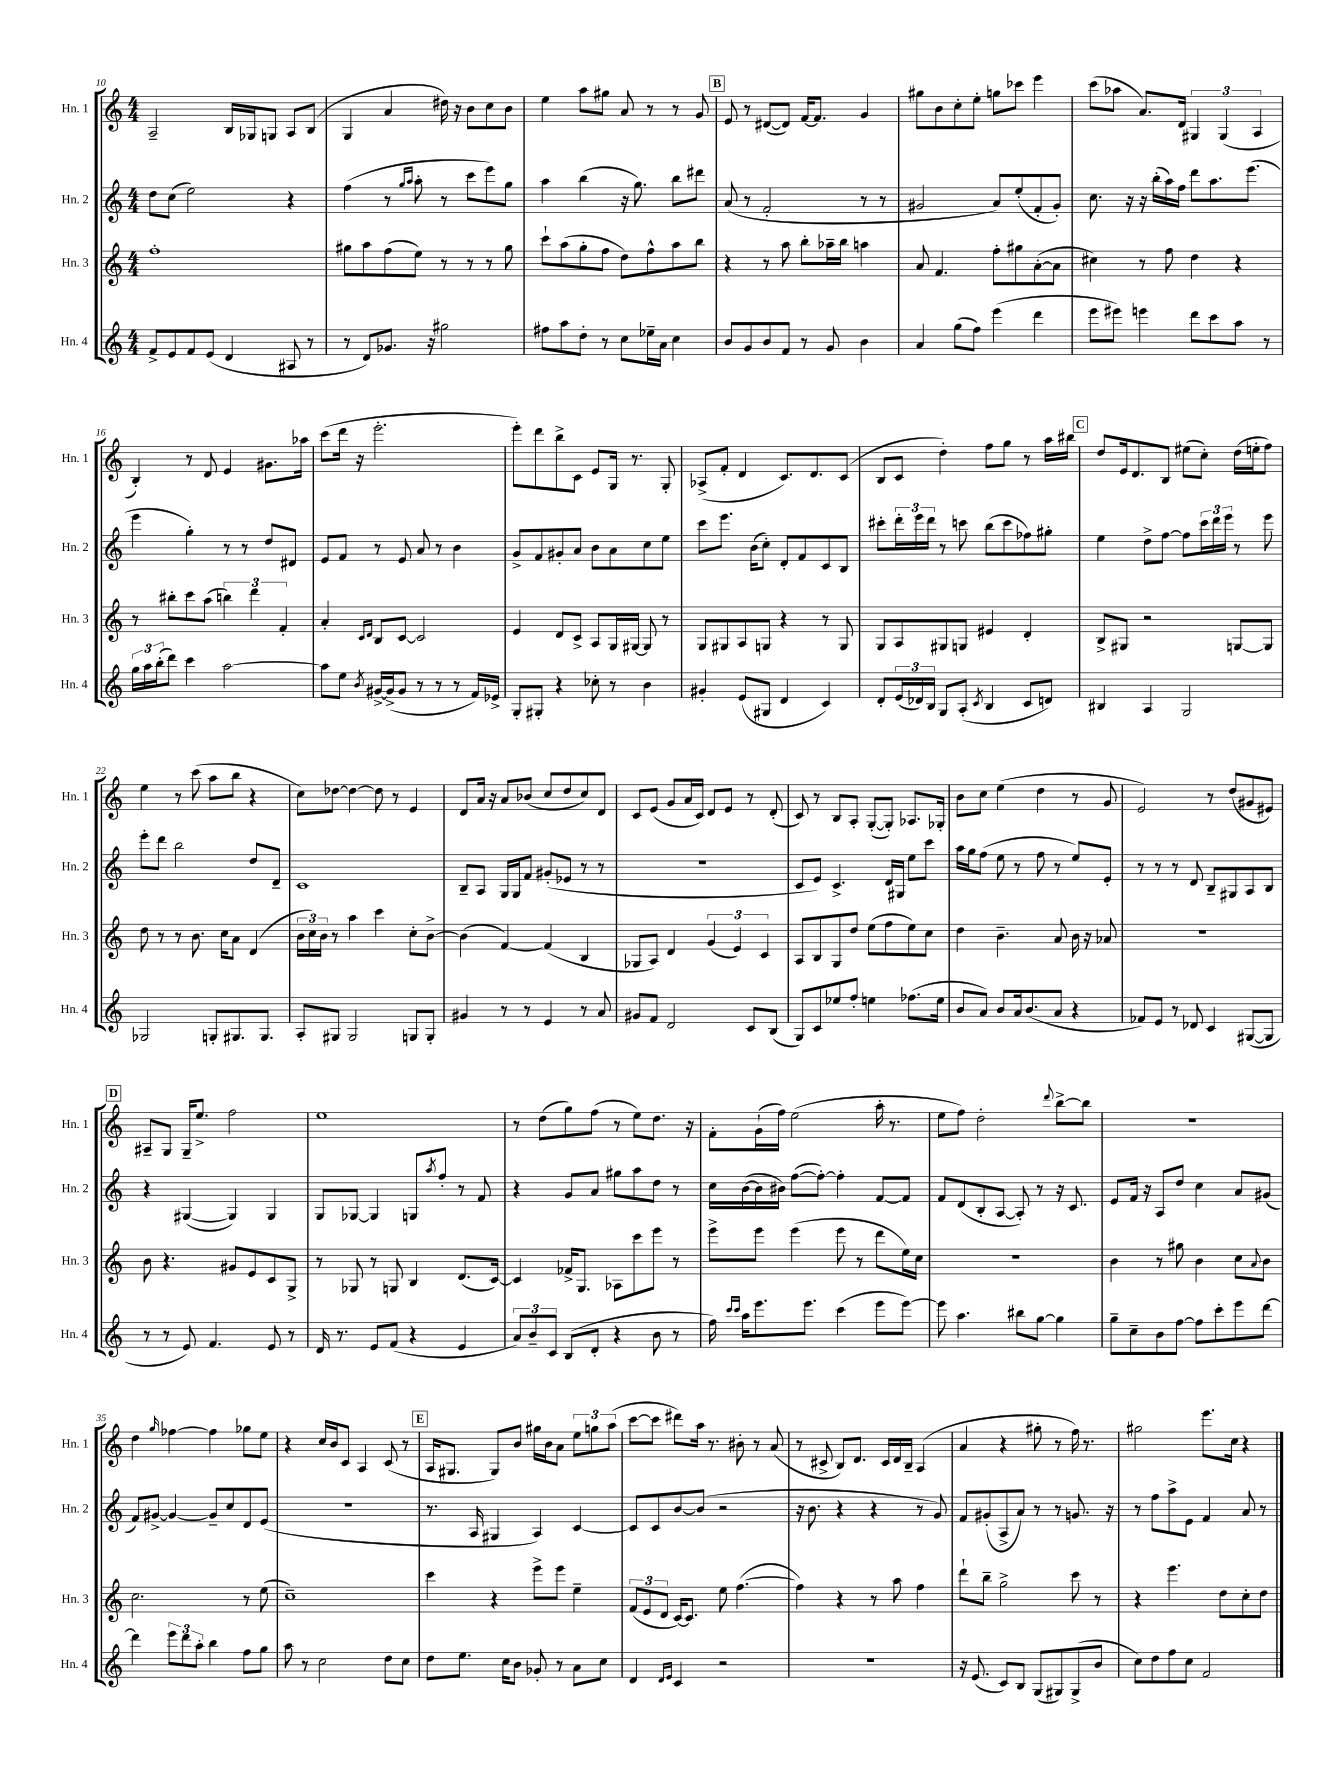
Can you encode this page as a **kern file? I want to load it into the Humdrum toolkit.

**kern	**kern	**kern	**kern
*part4	*part3	*part2	*part1
*staff4	*staff3	*staff2	*staff1
*I"Hn. 4	*I"Hn. 3	*I"Hn. 2	*I"Hn. 1
*I'Hn. 4	*I'Hn. 3	*I'Hn. 2	*I'Hn. 1
*clefG2	*clefG2	*clefG2	*clefG2
*k[]	*k[]	*k[]	*k[]
*M4/4	*M4/4	*M4/4	*M4/4
=10	=10	=10	=10
8f^/L	1ff'	8dd\L	2A~/
8e/	.	(8cc\J	.
8f/	.	2ee\)	.
(8e/J	.	.	.
4d/	.	.	16B/LL
.	.	.	16G-X/J
.	.	.	8Gn/J
8A#X/	.	4r	8A/L
8r	.	.	(8B/J
=11	=11	=11	=11
8r	8gg#X\L	(4ff\	4G/
8d/L)	8aa\	.	.
8.g-X/J	(8ff\	8r	4a/
.	.	16qqgg/LL	.
.	.	16qqaa/JJ	.
.	8ee\J)	8aa'\	.
16r	.	.	.
2gg#X\	8r	8r	16dd#X\)
.	.	.	16r
.	8r	8ccc\L	8b\L
.	8r	8eee\)	8cc\
.	8gg#\	8gg\J	8b\J
=12	=12	=12	=12
8ff#X\L	8ccc`\L	4aa\	4ee\
8aa\	(8aa\	.	.
8dd'\J	8gg'\	(4bb\	8aa\L
8r	8ff\J	.	8gg#X\J
8cc\L	8dd\L)	16r	8a/
.	.	8.gg\)	.
16ee-X~\L	8ff^^\	.	8r
16a\JJ	.	.	.
4cc\	8aa\	8bb\L	8r
.	8bb\J	8ddd#X\J	8g/
!!LO:REH:place=s1:t=B
=13	=13	=13	=13
8b/L	4r	(8a/	8e/
8g/	.	8r	8r
8b/	8r	2f'/	([8d#X/L
8f/J	8aa\	.	8d#/J])
8r	8bb'\L	.	[16f/KL
.	.	.	8.f/J]
8g/	16aa-X~\L	.	.
.	16bb\JJ	.	.
4b\	4aan\	8r	4g/
.	.	8r	.
=14	=14	=14	=14
4a/	8a/	2g#X/	8gg#X\L
.	4.f/	.	8b\
(8gg\L	.	.	8cc'\
8ff\J)	.	.	8ee'\J
(4eee\	8ff'\L	8a/L)	8ggn\L
.	8gg#X\	(8ee'/	8ccc-X\J
4ddd\	([8a'\	8f'/	4eee\
.	8a\J]	8g#'/J)	.
=15	=15	=15	=15
8eee\L	4cc#X\)	8.cc\	(8ccc\L
8eee#X\J)	.	.	8aa-X\J
.	.	16r	.
4eeen\	8r	16r	8.a/L)
.	.	(16bb'\LL	.
.	8ff\	16aa\)	.
.	.	16ff\JJ	16d/Jk
8ddd\L	4dd\	8ddd\L	6G#X/
8ccc\	.	8.aa\	.
.	.	.	(6G#/
8aa\J	4r	.	.
.	.	(8.eee\J	.
.	.	.	6A/
8r	.	.	.
!!LO:LB:g=z
=16	=16	=16	=16
24gg\LL	8r	4eee\	4B'/)
24aa\	.	.	.
(24bb'\J	.	.	.
8ddd\J)	8bb#X'\L	.	.
4ccc\	8ccc\	4gg'\)	8r
.	(8aa\J	.	8d/
[2aa\	6bbn\)	8r	4e/
.	.	8r	.
.	6ddd\	.	.
.	.	8dd/L	8.g#X\L
.	6f'/	.	.
.	.	8d#X/J	.
.	.	.	16aa-X\Jk
=17	=17	=17	=17
8aa\L]	4a'/	8e/L	(8ccc\L
8ee\J	.	8f/J	16ddd\Jk
.	.	.	16r
.	16qqc/LL	.	.
8qb/	16qqd/JJ	.	.
[16g#X^/LL	8B/L	8r	2.eee'\
(16g#^/J]	.	.	.
8g#/J	[8c/J	8e/	.
8r	2c/]	8a/	.
8r	.	8r	.
8r	.	4b\	.
16f/LL)	.	.	.
16e-X^/JJ	.	.	.
=18	=18	=18	=18
8G'/L	4e/	8g^/L	8eee'\L)
8G#X'/J	.	8f/	8ddd\
4r	8d/L	8g#X'/	8bb^\
.	8c^/J	8a/J	8c\J
8cc-X'\	8A/L	8b\L	8e/L
8r	16G/L	8a\	16G/Jk
.	[16G#X/JJ	.	8.r
4b\	8G#/]	8cc\	.
.	8r	8ee\J	8G'/
=19	=19	=19	=19
4g#X'/	8G/L	8ccc\L	(8A-X^/L
.	8G#X/	8.eee\J	8f'/J
(8e/L	8A/	.	4d/
.	.	(16b\KL	.
8G#X/J	8Gn/J	8cc'\J)	.
4d/	4r	8d'/L	8.c/L)
.	.	8f/	.
.	.	.	8.d/
4c/)	8r	8c/	.
.	8G/	8B/J	(8c/J
=20	=20	=20	=20
8d'/L	8G/L	8ccc#X'\L	8B/L
(24e/L	8A/	24ddd'\L	8c/J
24d-X/)	.	24eee\	.
24B/JJ	.	24ddd\JJ	.
8G/L	8G#X/	8r	4dd'\)
(8A'/J	8Gn/J	8cccn\	.
8qc/	.	.	.
4B/	4e#X/	(8bb\L	8ff\L
.	.	8ccc\	8gg\J
8c/L	4d'/	8ff-X\)	8r
8dn/J)	.	8gg#X'\J	16aa\LL
.	.	.	16bb#X\JJ
!!LO:REH:place=s1:t=C
=21	=21	=21	=21
4B#X/	8B^/L	4ee\	8dd/L
.	8G#X/J	.	16e/k
.	.	.	8.d/
4A/	2r	8dd^\L	.
.	.	[8ff\J	8B/J
2G/	.	8ff\L]	(8ee#X\L
.	.	24ccc\L	8cc'\J)
.	.	24ddd\	.
.	.	24eee\JJ	.
.	[8Gn/L	8r	(16dd\LL
.	.	.	16een'\J
.	8G/J]	8eee\	8ff\J)
!!LO:LB:g=z
=22	=22	=22	=22
2G-X/	8dd\	8eee'\L	4ee\
.	8r	8ddd\J	.
.	8r	2bb\	8r
.	8.b\	.	(8ccc\
8Gn'/L	.	.	8aa\L
.	16cc\KL	.	.
8.G#X/	8a\J	.	8bb\J
.	(4d/	8dd/L	4r
8.G#/J	.	.	.
.	.	8d~/J	.
=23	=23	=23	=23
8A'/L	24b\LL	1c	8cc\L)
.	24cc\)	.	.
.	24b\JJ	.	.
8G#X/J	8r	.	[8dd-X\J
2G#/	4aa\	.	4dd-\_
.	4ccc\	.	8dd-\]
.	.	.	8r
8Gn/L	8cc'\L	.	4e/
8G'/J	[8b^\J	.	.
=24	=24	=24	=24
4g#X/	(4b\]	8B~/L	8d/L
.	.	8A/J	16a/Jk
.	.	.	16r
8r	[4f/)	16G/LL	8a/L
.	.	16G/J	.
8r	.	8f/J	(8b-X/J
4e/	(4f/]	(8g#X'/L	8cc/L
.	.	8e-X/J	8dd/
8r	4B/	8r	8cc/)
8a/	.	8r	8d/J
=25	=25	=25	=25
8g#X/L	8G-X/L	1r	8c/L
8f/J	8A/J)	.	(8e/J
2d/	4d/	.	8g/L
.	.	.	16a/L
.	.	.	16c/JJ)
.	(6g/	.	8d/L
.	.	.	8e/J
.	6e/)	.	.
8c/L	.	.	8r
.	6c/	.	.
(8B/J	.	.	(8d'/
=26	=26	=26	=26
8G/L)	8A/L	8c/L	8c/)
8c/	8B/	8e/J)	8r
8ee-X/	8G/	4.c^/	8B/L
8ff'/J	8dd/J	.	8A'/J
4een\	(8ee\L	.	([8G'/L
.	8ff\	16d/LL	8G'/J])
.	.	16G#X/JJ	.
(8.ff-X\L	8ee\)	8ee\L	8.A-X/L
.	8cc\J	8ccc\J	.
16ee\Jk	.	.	16G-X'/Jk
=27	=27	=27	=27
8b/L	4dd\	16aa\LL	8b\L
.	.	16gg\J	.
8a/J)	.	(8ff\J	8cc\J
8b/L	4.b~\	8ee\	(4ee\
16a/k	.	8r	.
(8.b/	.	.	.
.	.	8ff\	4dd\
8a/J	8a/	8r	.
4r	16b\	8ee/L)	8r
.	16r	.	.
.	8a-X/	8e'/J	8g/
=28	=28	=28	=28
8f-X/L)	1r	8r	2e/)
8e/J	.	8r	.
8r	.	8r	.
8d-X/	.	8d/	.
4c/	.	8B~/L	8r
.	.	8G#X/	(8dd/L
([8G#X/L	.	8A/	8g#X/
8G#/J]	.	8B/J	8e#X/J)
!!LO:LB:g=z
!!LO:REH:place=s1:t=D
=29	=29	=29	=29
8r	8b\	4r	8A#X~/L
8r	4.r	.	8G/J
8e/)	.	([4G#X/	16G~/KL
.	.	.	8.ee^/J
4.f/	.	.	.
.	8g#X/L	4G#/])	2ff\
.	8e/	.	.
8e/	8c/	4G#/	.
8r	8G^/J	.	.
=30	=30	=30	=30
16d/	8r	8G/L	1ee
8.r	.	.	.
.	8G-X/	[8G-X/J	.
8e/L	8r	4G-/]	.
(8f/J	8Gn/	.	.
4r	4B/	8Gn/L	.
.	.	8qaa/	.
.	.	8ff'/J	.
4e/	(8.d/L	8r	.
.	.	8f/	.
.	[16c/Jk)	.	.
=31	=31	=31	=31
12a/L)	4c/]	4r	8r
12b~/	.	.	.
.	.	.	(8dd\L
12c/J	.	.	.
(8B/L	16f-X^/KL	8g/L	8gg\)
.	8.G/J	.	.
8d'/J	.	8a/J	(8ff\J
4r	8A-X\L	8gg#X\L	8r
.	8ccc\	8aa\	8ee\L)
8b\	8eee\J	8dd\J	8.dd\J
8r	8r	8r	.
.	.	.	16r
=32	=32	=32	=32
16ff\)	8eee^\L	16cc\LL	8f'\L
16qqccc/LL	.	.	.
16qqccc/JJ	.	.	.
16aa\KL	.	([16b\	.
8.eee\	8eee\J	16b\]	(16g`\L
.	.	16b#X\JJ)	16ff\JJ)
.	(4eee\	([8ff\L	(2ee\
8.eee\J	.	.	.
.	.	8ff'\J_)	.
(4ccc\	8eee\	4ff'\]	.
.	8r	.	.
8eee\L	8ddd\L	[8f/L	16aa'\
.	.	.	8.r
[8eee\J)	16ee\L)	8f/J]	.
.	16cc\JJ	.	.
=33	=33	=33	=33
8eee\]	1r	8f/L	8ee\L
4.aa\	.	(8d/	8ff\J)
.	.	8B'/	2dd'\
.	.	[8A/J	.
8bb#X\L	.	8A'/])	.
[8gg\J	.	8r	.
.	.	.	8qqddd/
4gg\]	.	16r	[8bb^\L
.	.	8.c/	.
.	.	.	8bb\J]
=34	=34	=34	=34
8gg~\L	4b\	8e/L	1r
8cc~\	.	16f/Jk	.
.	.	16r	.
8b\	8r	8A/L	.
[8ff\J	8gg#X\	8dd/J	.
8ff\L]	4b\	4cc\	.
8ccc'\	.	.	.
8eee\	8cc\L	8a/L	.
.	8qqa/	.	.
[8ddd\J	8b\J	(8g#X/J	.
!!LO:LB:g=z
=35	=35	=35	=35
4ddd\]	2.cc\	8f/L)	4dd\
.	.	[8g#X^/J	.
.	.	.	16qqgg/
12eee\L	.	4g#/_	[4ff-X\
12ddd\	.	.	.
12aa'\J	.	.	.
4bb\	.	8g#~/L]	4ff-\]
.	.	8cc/	.
8ff\L	8r	8d/	8gg-X\L
8gg\J	(8ee\	(8e/J	8ee\J
=36	=36	=36	=36
8aa\	1cc~)	1r	4r
8r	.	.	.
2cc\	.	.	16cc/LL
.	.	.	16b/J
.	.	.	8c/J
.	.	.	4A/
8dd\L	.	.	(8c/
8cc\J	.	.	8r
!!LO:REH:place=s1:t=E
=37	=37	=37	=37
8dd\L	4ccc\	8.r	16A/KL
.	.	.	8.G#X/J
8.ee\J	.	.	.
.	.	16A/	.
.	4r	4G#X/	8G#/L)
16cc\KL	.	.	.
8b\J	.	.	8b/J
8g-X'/	8eee^\L	4A/)	16gg#X\LL
.	.	.	16b\J
8r	8eee\J	.	8a\J
8a\L	4ee~\	[4c/	12ee\L
.	.	.	12ggn\
8cc\J	.	.	.
.	.	.	(12aa\J
=38	=38	=38	=38
4d/	(12f/L	8c/L]	[8ccc\L
.	12e/	.	.
.	.	8c/	8ccc\J]
.	12d/J	.	.
16qqd/LL	.	.	.
16qqe/JJ	.	.	.
4c/	[16c/KL)	[8b/	8ddd#X\L)
.	8.c/J]	.	.
.	.	(8b/J]	16aa\Jk
.	.	.	8.r
2r	8ee\	2r	.
.	([4.ff\	.	8b#X'\
.	.	.	8r
.	.	.	(8a/
=39	=39	=39	=39
1r	4ff\])	16r	8r
.	.	8.b\	.
.	.	.	8c#X^/
.	4r	4r	8B/L)
.	.	.	8.d/J
.	8r	4r	.
.	.	.	16c#/LL
.	8aa\	.	16d/
.	.	.	16B~/JJ
.	4ff\	8r	(4A/
.	.	8g/)	.
=40	=40	=40	=40
16r	8ddd`\L	8f/L	4a/
(8.e/	.	.	.
.	8bb~\J	(8g#X'/	.
8c/L)	2gg^\	8A^/	4r
8B/J	.	8a/J)	.
(8G/L	.	8r	8gg#X'\
8G#X/)	.	8r	8r
(8G#^/	8ccc\	8.gn/	16ff\)
.	.	.	8.r
8b/J	8r	.	.
.	.	16r	.
=41	=41	=41	=41
8cc\L)	4r	8r	2gg#X\
8dd\	.	8ff\L	.
8ff\	4.eee\	8aa^\	.
8cc\J	.	8e\J	.
2f/	.	4f/	8.eee\L
.	8dd\L	.	.
.	.	.	16cc\Jk
.	8cc'\	8a/	4r
.	8dd\J	8r	.
==	==	==	==
*-	*-	*-	*-
